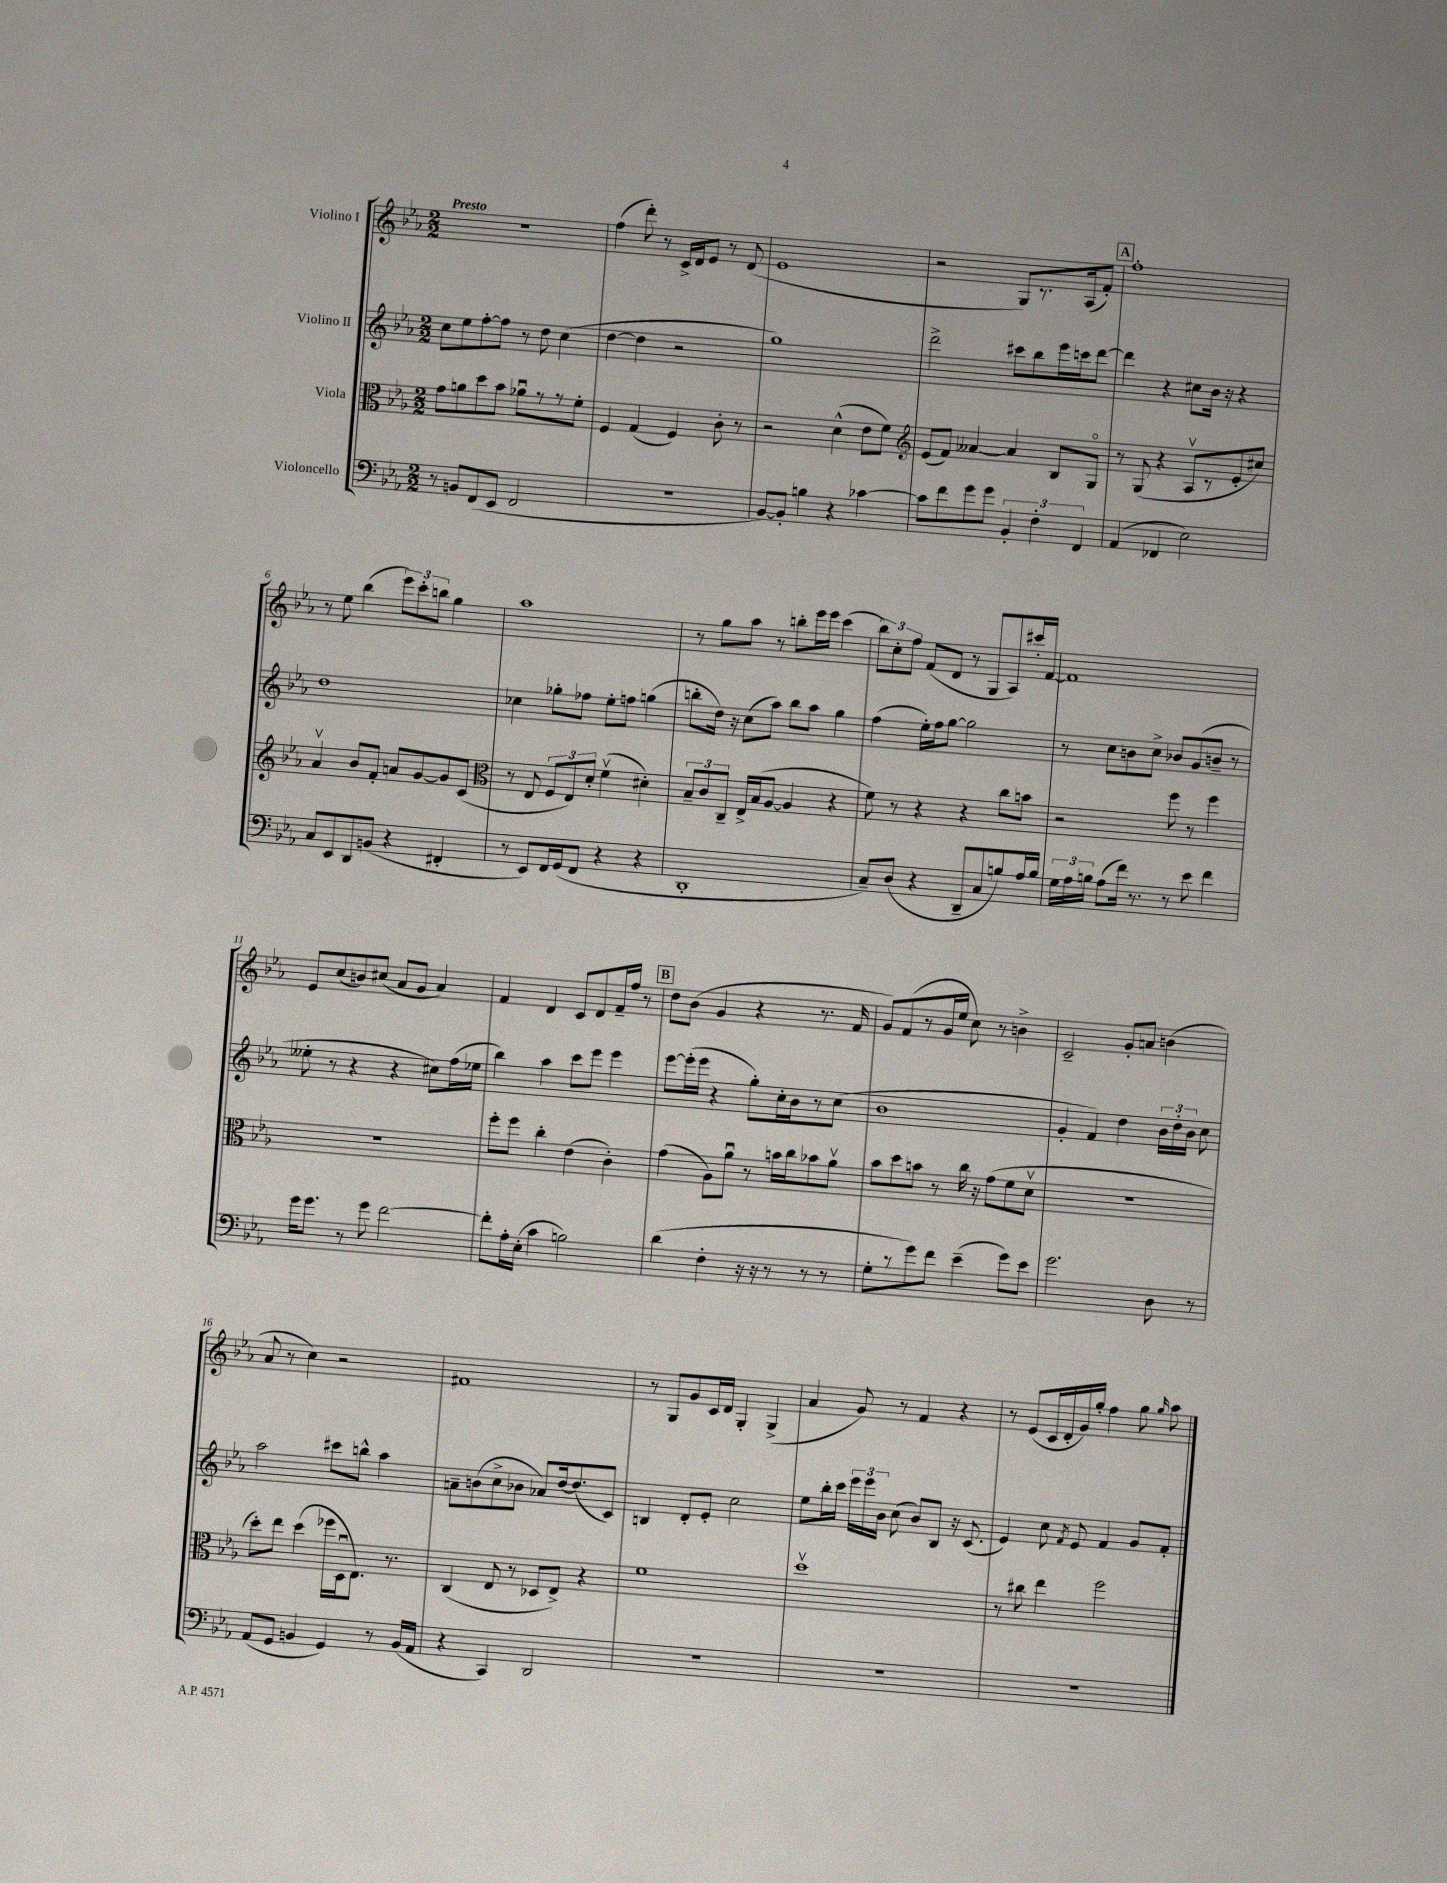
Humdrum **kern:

**kern	**kern	**kern	**kern
*staff4	*staff3	*staff2	*staff1
*clefF4	*clefC3	*clefG2	*clefG2
*k[b-e-a-]	*k[b-e-a-]	*k[b-e-a-]	*k[b-e-a-]
*M2/2	*M2/2	*M2/2	*M2/2
8r	8g	8cc	1r
8BB	8a	8ee-	.
(8FF	8dd	[8ff'	.
8EE-	8b-	8ff]	.
2FF	8a-u	8r	.
.	8r	8dd	.
.	8r	(4cc	.
.	8f'	.	.
=	=	=	=
1r	4F	[4dd	(4ff
.	(4G	4dd]	8ddd')
.	.	.	8r
.	4F)	2r	16c^
.	.	.	16d
.	.	.	8e-
.	8c'	.	8r
.	8r	.	(8d
=	=	=	=
[8BB-)	2r	1gg)	1e-
8BB-']	.	.	.
4B	.	.	.
4r	(4d^^	.	.
[4c-	8e-	.	.
.	8f)	.	.
=	=	=	=
*	*clefG2	*	*
8c-]	(8e-	2ddd^	2r
8f	8f)	.	.
8g	[4a--	.	.
8g	.	.	.
6BB-'	4a--]	8ccc#	8G)
.	.	8bb-	8.r
6F'	.	.	.
.	8B-	16eee-	.
.	.	16ccc	(16A-
6FF	.	.	.
.	8Go	[8ddd	8f')
=	=	=	=
(4AA-	8r	4ddd]	1ff'
.	(8G	.	.
4FF-	4r	4r	.
2E-)	8A-v	8cc#	.
.	8r	16b-	.
.	.	16r	.
.	8e-'	4r	.
.	8cc#)	.	.
=	=	=	=
8C	4a-v	1dd	8r
8EE-	.	.	8ee-
8DD	8b-	.	(4bb-
(8BB	8f'	.	.
4r	8a	.	12eee-)
.	.	.	12ccc'
.	[8g	.	.
.	.	.	12bb
4FF#'	8g]	.	4gg
.	(8c	.	.
=	=	=	=
*	*clefC3	*	*
8r	8r	4cc-	1aa-
8EE-)	8E-	.	.
16FF	12F	8gg-'	.
(16GG	.	.	.
.	12E-)	.	.
8FF	.	8ff-	.
.	12d'	.	.
4r	(4fv	8ee-'	.
.	.	8ff	.
4r	4d#')	(4gg	.
=	=	=	=
1DD'	12B-~	8bb'	8r
.	12c	.	.
.	.	16dd)	8gg
.	12C~	.	.
.	.	16r	.
.	16E-^	(8cc	8aa-
.	(16B-	.	.
.	[8A-	8aa-)	8r
.	4A-]	8bb	8bb'
.	.	8aa-	16eee-
.	.	.	16eee-
.	4r	4gg	(4ccc
=	=	=	=
8C~)	8f)	(4ff	12bb-)
.	.	.	12cc'
(8D	8r	.	.
.	.	.	12ff
4r	4r	16ee-')	(8f
.	.	16ff	.
.	.	[8gg	8d
8DD~	4r	2gg]	8r
8C	.	.	8G
8B)	8cc	.	8A-)
16A-	8b	.	16ccc#'
16B	.	.	[16f
=	=	=	=
24G	2r	8r	1f]
24A-	.	.	.
24B	.	.	.
(8A-	.	8cc	.
16f)	.	8b	.
8.r	.	.	.
.	.	8cc^	.
8r	8ff	8b-	.
8e-	8r	(8g	.
4f	4ff	8b~	.
.	.	8r	.
=	=	=	=
16g	1r	8ee--'	8e-
8.g	.	.	.
.	.	8r	(8cc
8r	.	4r	8b)
8g	.	.	(8cc#
[2f	.	4r	8a-
.	.	.	8g
.	.	8cc#)	4a-)
.	.	(16ff	.
.	.	16ee-	.
=	=	=	=
8f']	8ff'	4bb-)	4f
16A-'	8ff	.	.
(16E-'	.	.	.
4c	4cc'	4aa-	4d
2B)	(4e-	8ccc	8c
.	.	8eee-	8d
.	4c')	4eee-	16f~
.	.	.	16ff
.	.	.	8r
=	=	=	=
(4d	(4g	[8eee-	8dd
.	.	(16eee-']	(8b-
.	.	16eee-	.
4F'	8A-)	4r	4g
.	8a-u	.	.
16r	8r	8gg')	4r
16r	.	.	.
8r	16b	16cc'	.
.	16cc	16b-	.
8r	8b-	8r	8.r
8r	8a-v	(8cc	.
.	.	.	16f
=	=	=	=
8G'	8b-	1b-	8g)
8r	8dd	.	(8f
8g)	8b	.	8r
8f	8r	.	16g
.	.	.	16ee-
(4e-~	16cc	.	8cc)
.	16r	.	.
.	(8g	.	8r
8g)	8f	.	4b^
8e-	8dv	.	.
=	=	=	=
2.g	1r	4g'	2c~
.	.	4f)	.
.	.	4dd	8g'
.	.	.	8a
8D	.	24b-	(4b
.	.	24dd'	.
.	.	24b-	.
8r	.	8cc	.
=	=	=	=
(8AA-	8dd')	2aa-	8a-
8GG	8ee-	.	8r
4BB	(4dd	.	4cc)
4GG)	16ff-	8ccc#	2r
.	16Du	.	.
.	8.E-)	8bb^^	.
8r	.	4aa-	.
.	8.r	.	.
(16BB	.	.	.
16AA-	.	.	.
=	=	=	=
4r	(4C	8a~	1f#
.	.	(8b	.
4CC)	8E-	8cc^	.
.	8r	8b-	.
2DD	8D-	8a-)	.
.	8E-^)	[16dd	.
.	.	(8.dd]	.
.	4r	.	.
.	.	8c)	.
=	=	=	=
1r	1f	4B	8r
.	.	.	8G
.	.	8d'	8g
.	.	8e-'	16c
.	.	.	16d
.	.	2cc	4G'
.	.	.	(4G^
=	=	=	=
1r	1ddv	8ee-	4a-
.	.	16bb-'	.
.	.	16ccc	.
.	.	24eee-	8g)
.	.	24eee-	.
.	.	24b-	.
.	.	(8cc	8r
.	.	8b-)	4f
.	.	8B-	.
.	.	16r	4r
.	.	(8.c	.
=	=	=	=
1r	8r	4e-)	8r
.	8cc#	.	(8e-
.	4ee-	8cc	16c
.	.	.	16d'
.	.	8qf	.
.	.	8e-	16g)
.	.	.	16gg'
.	2ff	4f	4ff
.	.	8g	8gg
.	.	.	16qqgg
.	.	8f'	8aa-
==	==	==	==
*-	*-	*-	*-
